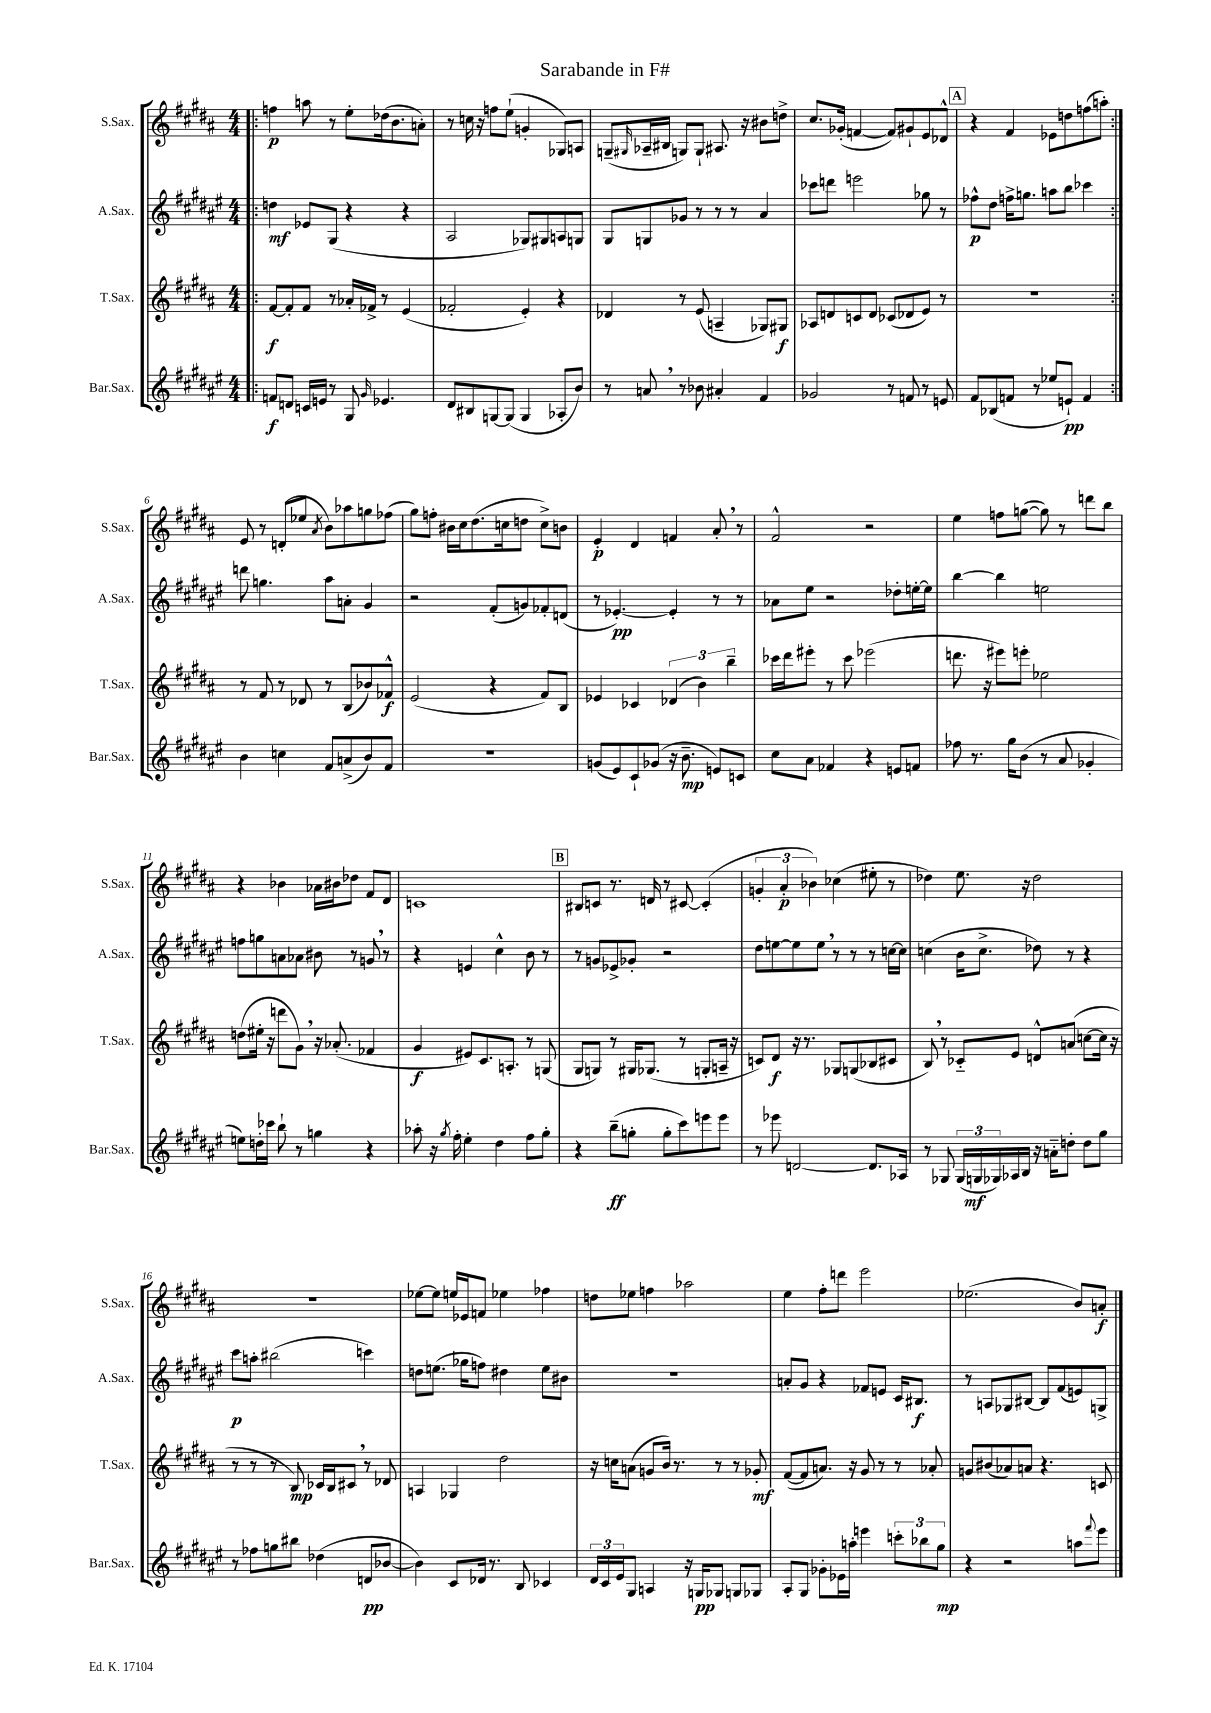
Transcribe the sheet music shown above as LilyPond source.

\header { title = "Sarabande in F#" }
<<
\new StaffGroup <<
\new Staff = "s0" \with { instrumentName = "S.Sax." shortInstrumentName = "S.Sax." } {
    \clef treble \key b \major \numericTimeSignature \time 4/4
    \repeat volta 2 { \bar ".|:" f''4\p a''8 r8 e''8-. des''16( b'8. a'8-.) |
    r8 c''16 r16 f''8 e''8-!( g'4-. ges8) a8 |
    g8--( \grace { gis16 } aes16-- bis16 g8) g8-! ais8. r16 bis'8 d''8-> |
    cis''8. ges'16-.( f'4~ f'8) gis'8-! e'8 des'8-^ |
    \mark \markup { \box "A" } r4 fis'4 ees'8 d''8 f''8( a''8-.) | }
    e'8 r8 d'8-.( ees''8 \acciaccatura { ais'8 } b'8) aes''8 g''8 fes''8( |
    gis''8) f''8-. bis'16 cis''16 dis''8.( c''16 d''8 c''8->) b'8 |
    e'4-.\p dis'4 f'4 ais'8-. \breathe r8 |
    fis'2-^ r2 |
    e''4 f''8 g''8~( g''8) r8 d'''8 b''8 |
    r4 bes'4 aes'16 bis'16 des''8 fis'8 dis'8 |
    c'1 |
    \mark \markup { \box "B" } bis8 c'8 r8. d'16 r8 cis'8~ cis'4-.( |
    \tuplet 3/2 { g'4-. ais'4-.\p bes'4) } ces''4( eis''8-. r8 |
    des''4) e''8. r16 des''2 |
    R1 |
    ees''8~ ees''8 e''16 ees'16 f'8 ees''4 fes''4 |
    d''8 ees''8 f''4 aes''2 |
    e''4 fis''8-. d'''8 e'''2 |
    ees''2.( b'8) a'8-.\f \bar "|." |
}
\new Staff = "s1" \with { instrumentName = "A.Sax." shortInstrumentName = "A.Sax." } {
    \clef treble \key fis \major \numericTimeSignature \time 4/4
    \repeat volta 2 { \bar ".|:" d''4\mf ees'8 gis8( r4 r4 |
    ais2 ges8) gis8 a8 g8 |
    gis8 g8 ges'8 r8 r8 r8 ais'4 |
    ces'''8 d'''8 e'''2 ges''8 r8 |
    \mark \markup { \box "A" } fes''8-^\p dis''8 f''16-> g''8. a''8 b''8 ces'''4 | }
    d'''8 g''4. ais''8 a'8-. gis'4 |
    r2 fis'8-.( g'8) fes'8-. d'8( |
    r8 ees'4.~-.\pp) ees'4-. r8 r8 |
    aes'8 eis''8 r2 des''8-. e''16~-. e''16 |
    b''4~ b''4 e''2 |
    f''8 g''8 a'8 aes'8 bis'8 r8 g'8 \breathe r8 |
    r4 e'4 cis''4-^ b'8 r8 |
    \mark \markup { \box "B" } r8 g'8 ees'8-> ges'8-. r2 |
    dis''8 e''8~ e''8 e''8 \breathe r8 r8 r8 c''16~ c''16 |
    c''4( b'16 c''8.-> des''8) r8 r4 |
    cis'''8\p a''8-. bis''2( c'''4) |
    d''8 e''8.( ges''16 f''8) dis''4 e''8 bis'8 |
    r1 |
    a'8-. gis'8 r4 fes'8 e'8 cis'16 bis8.\f |
    r8 a8 ges8 bis8~ bis8 fis'8( e'8) g8-> \bar "|." |
}
\new Staff = "s2" \with { instrumentName = "T.Sax." shortInstrumentName = "T.Sax." } {
    \clef treble \key b \major \numericTimeSignature \time 4/4
    \repeat volta 2 { \bar ".|:" fis'8~\f fis'8-. fis'8 r8 aes'16-. fes'16-> r8 e'4( |
    fes'2-. e'4-.) r4 |
    des'4 r8 e'8( a4-- ges8) gis8\f |
    aes8 d'8 c'8 d'8 ces'8( des'8 e'8) r8 |
    \mark \markup { \box "A" } R1 | }
    r8 fis'8 r8 des'8 r8 b8( bes'8) fes'8-^\f |
    e'2( r4 fis'8) b8 |
    ees'4 ces'4 \tuplet 3/2 { des'4( b'4) b''4-- } |
    ces'''16 dis'''16 eis'''8-. r8 ces'''8 ees'''2( |
    d'''8. r16 eis'''8) e'''8-. ees''2 |
    d''8( eis''16-. r16 d'''8 gis'8) \breathe r16 aes'8.-.( fes'4 |
    gis'4\f eis'8) cis'8. a8.-. r8 g8( |
    \mark \markup { \box "B" } gis8 g8) r8 gis16 ges8.( r8 g8-. a16-- r16 |
    c'8) dis'8\f r16 r8. ges8 g8( bes8 cis'8 |
    b8) \breathe r8 ces'8-_ e'8 d'8-^ a'8( c''8~ c''16 r16 |
    r8 r8 r8 b8\mp) ces'16 b16 cis'8 \breathe r8 des'8 |
    a4 ges4 dis''2 |
    r16 c''16 a'8( g'8 b'16) r8. r8 r8 ges'8-.\mf |
    fis'8~( fis'8 a'8.) r16 gis'8 r8 r8 aes'8-. |
    g'8 bis'8( aes'8) a'8 r4. c'8 \bar "|." |
}
\new Staff = "s3" \with { instrumentName = "Bar.Sax." shortInstrumentName = "Bar.Sax." } {
    \clef treble \key fis \major \numericTimeSignature \time 4/4
    \repeat volta 2 { \bar ".|:" f'8\f d'8 c'16 e'16 r8 gis8 \grace { gis'16 } ees'4. |
    dis'8 bis8 g8~ g8( g4 aes8-. b'8) |
    r8 a'8 \breathe r8 bes'8 ais'4-. fis'4 |
    ges'2 r8 f'8 r8 e'8 |
    \mark \markup { \box "A" } fis'8 bes8( f'8 r8 ees''8 e'8-!\pp) f'4 | }
    b'4 c''4 fis'8 a'8->( b'8) fis'8 |
    R1 |
    g'8( eis'8) cis'8-! ges'8( r16 b'8.--\mp e'8) c'8 |
    cis''8 ais'8 fes'4 r4 e'8 f'8 |
    fes''8 r8. gis''16 b'8( r8 ais'8 ges'4-. |
    e''8) d''16-. ces'''16 b''8-! r8 g''4 r4 |
    aes''8-. r16 \acciaccatura { gis''8 } fis''16-. eis''4-. dis''4 fis''8 gis''8-. |
    \mark \markup { \box "B" } r4 b''8--\ff( g''8-. g''8-. cis'''8) e'''8 e'''8 |
    r8 ees'''8 d'2~ d'8. aes16 |
    r8 ges8 \tuplet 3/2 { ges16( g16\mf ges16) } aes16 b16 r16 a'16-_ d''8-. d''8 gis''8 |
    r8 fes''8 g''8 bis''8 des''4( d'8\pp bes'8~ |
    bes'4) cis'8 des'16 r8. b8 ces'4 |
    \tuplet 3/2 { dis'16 cis'16 eis'16 } gis8 a4 r16 g16\pp ges8 g8 ges8 |
    ais8-. gis8 ges'8-. ees'16 a''16-. e'''4 \tuplet 3/2 { c'''8-. bes''8 gis''8\mp } |
    r4 r2 a''8 \appoggiatura { fis'''8 } eis'''8 \bar "|." |
}
>>
>>
